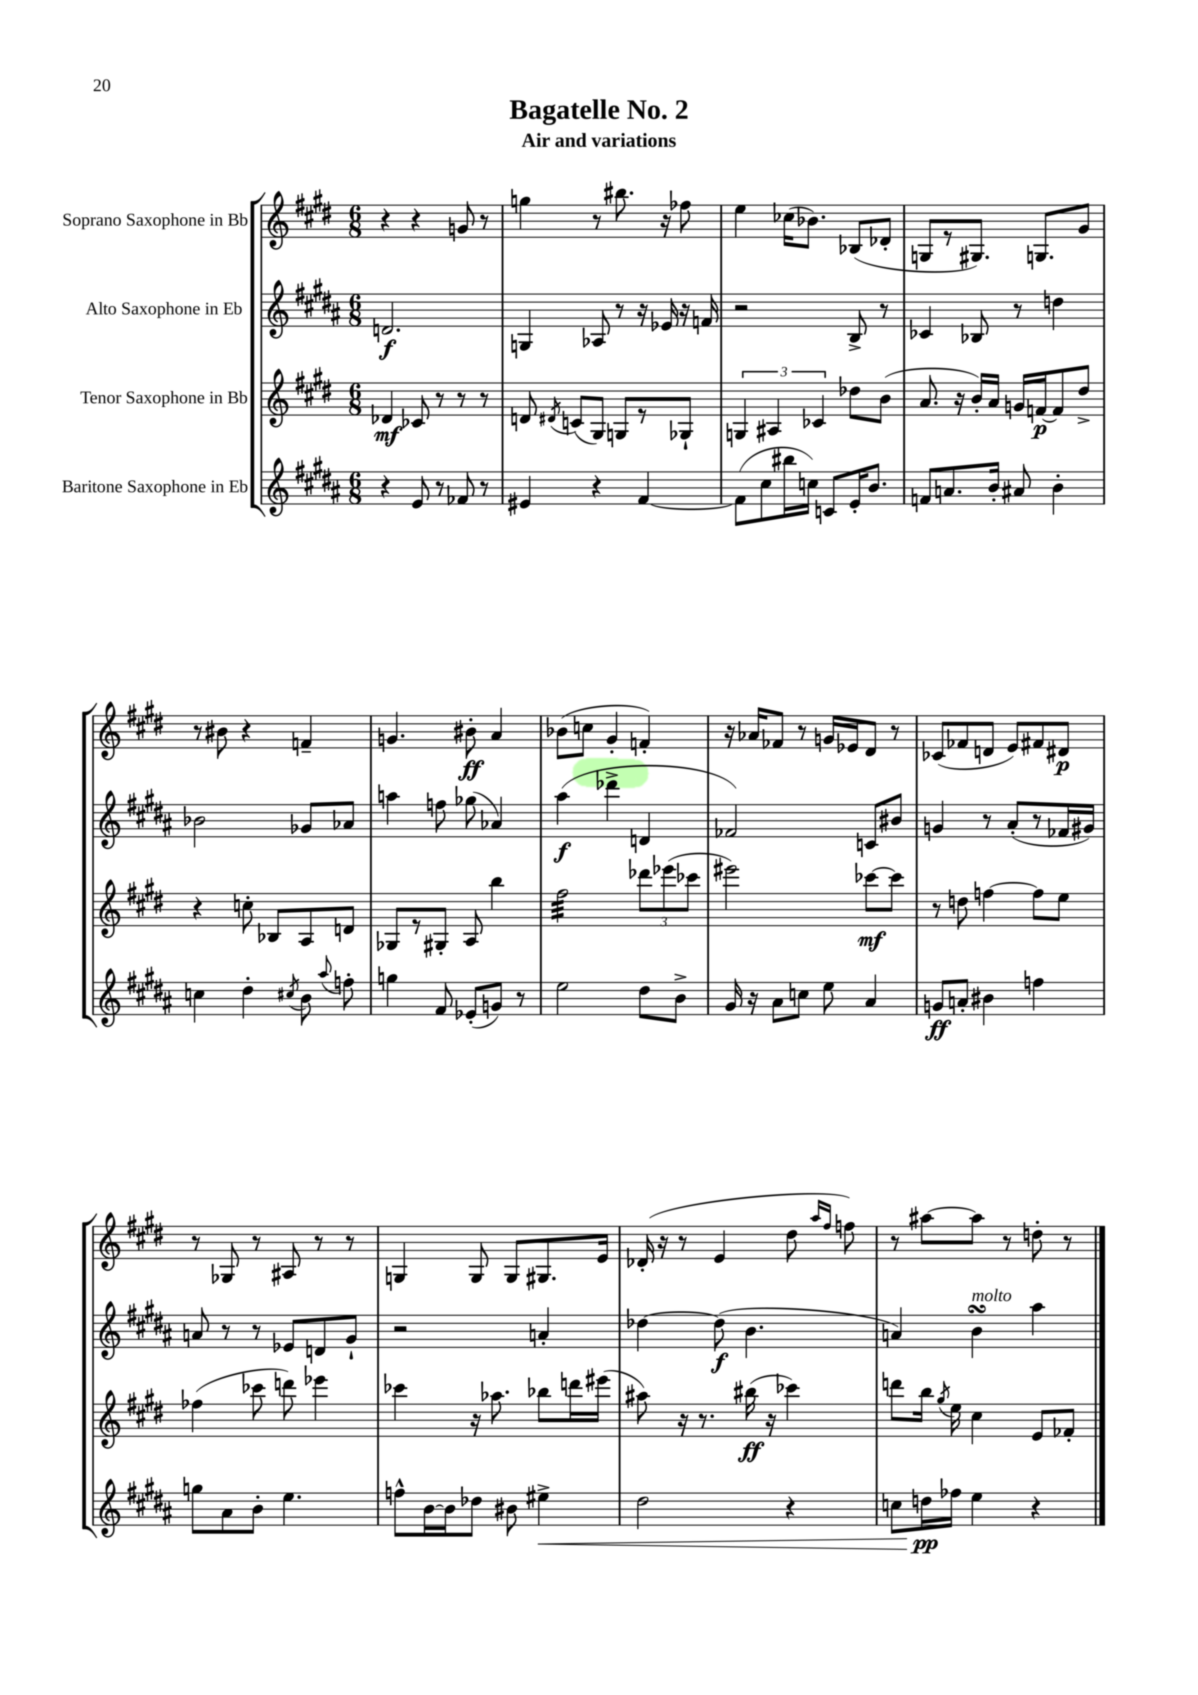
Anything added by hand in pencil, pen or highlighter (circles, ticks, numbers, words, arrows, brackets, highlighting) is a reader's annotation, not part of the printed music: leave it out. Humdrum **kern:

**kern	**kern	**kern	**kern
*staff4	*staff3	*staff2	*staff1
*clefG2	*clefG2	*clefG2	*clefG2
*k[f#c#g#d#a#]	*k[f#c#g#d#]	*k[f#c#g#d#a#]	*k[f#c#g#d#]
*M6/8	*M6/8	*M6/8	*M6/8
4r	4d-/	2.d/	4r
8e/	8c-/	.	4r
8r	8r	.	.
8f-/	8r	.	8g/
8r	8r	.	8r
=	=	=	=
4e#/	8d/	4G/	4gg\
.	8qd#/	.	.
.	(8c/L	.	.
4r	8G#/J)	8A-/	8r
.	8G/L	8r	8.bb#\
[4f#/	8r	16r	.
.	.	16e-/	16r
.	8G-`/J	16r	8ff-\
.	.	16f/	.
=	=	=	=
(8f#\]L	6G/	2r	4ee\
8cc#\	.	.	.
.	6A#/	.	.
16bb#\L	.	.	(16cc-\LK
16cc\JJ)	.	.	8.b-\J)
.	6c-/	.	.
8c/L	.	.	.
16e'/K	8dd-\L	8B^/	(8B-/L
8.b/J	.	.	.
.	(8b\J	8r	8d-'/J
=	=	=	=
8f/L	8.a/	4c-/	8G/L
8.a/	.	.	8r
.	16r	.	.
.	16b'/LL)	8B-/	8.G#/J)
16b'/Jk	16a/JJ	.	.
8a#/	16g/LL	8r	.
.	[16f/J	.	8.G/L
4b'\	8f/]	4dd\	.
.	8dd#^/J	.	8g#/J
=	=	=	=
4cc\	4r	2b-\	8r
.	.	.	8b#\
4dd#'\	8cc'\	.	4r
.	8B-/L	.	.
8qcc#/	.	.	.
8b\	8A/	8g-/L	4f~/
8qqaa#/	.	.	.
8ff'\	8d/J	8a-/J	.
=	=	=	=
4gg\	8G-/L	4aa\	4.g/
.	8r	.	.
8f#/	8G#'/J	8ff\	.
(8e-'/L	8A/	(8gg-\	8b#'\
8g/J)	4bb\	4a-/)	4a/
8r	.	.	.
=	=	=	=
2ee\	2ff#\	(4aa#\	(8b-\L
.	.	.	8cc\J
.	.	4ddd-^\	4g#'/
8dd#\L	12ddd-\L	4d/	4f'/)
.	(12eee-\	.	.
8b^\J	.	.	.
.	12ccc-\J	.	.
=	=	=	=
16g#/	2eee#\)	2f-/)	16r
16r	.	.	16a-/LK
8a#\L	.	.	8f-/J
8cc\J	.	.	8r
8ee\	.	.	16g/LL
.	.	.	16e-/J
4a#/	[8ccc-\L	8c/L	8d#/J
.	8ccc-\]J	8b#/J	8r
=	=	=	=
8g/L	8r	4g/	(8c-/L
8a'/J	8dd\	.	8f-/
4b#\	[4ff\	8r	8d/J
.	.	(8a#'/L	8e/L)
4ff\	8ff\]L	8r	8f#/
.	8ee\J	16f-/L	8d#/J
.	.	16g#/JJ)	.
=	=	=	=
8gg\L	(4ff-\	8a/	8r
8a#\	.	8r	8G-/
8b'\J	8ccc-\	8r	8r
4.ee\	8ddd\)	8e-/L	8A#/
.	4eee-\	8d/	8r
.	.	8g#`/J	8r
=	=	=	=
8ff^^\L	4ccc-\	2r	4G/
[16b\L	.	.	.
16b\]J	.	.	.
8dd-\J	16r	.	8G/
.	8.aa-\	.	.
8b#\	.	.	8G/L
4ee#^\	8bb-\L	4a'/	8.G#/
.	16ddd\L	.	.
.	(16eee#\JJ	.	16e/Jk
=	=	=	=
2dd#\	8aa#\)	[4dd-\	(16d-'/
.	.	.	16r
.	16r	.	8r
.	8.r	.	.
.	.	(8dd-\]	4e/
.	(16bb#\	4.b\	.
.	16r	.	.
4r	4ccc-\)	.	8dd#\
.	.	.	16qqaa/LL
.	.	.	16qqff#/JJ
.	.	.	8ff\)
=	=	=	=
8cc\L	8ddd\L	4a/)	8r
16dd\L	16bb\Jk	.	[8aa#\L
.	8qgg#/	.	.
16ff-\JJ	16ee\	.	.
4ee\	4cc#\	4b\	8aa#\]J
.	.	.	8r
4r	8e/L	4aa#\	8dd'\
.	8f-'/J	.	8r
==	==	==	==
*-	*-	*-	*-
